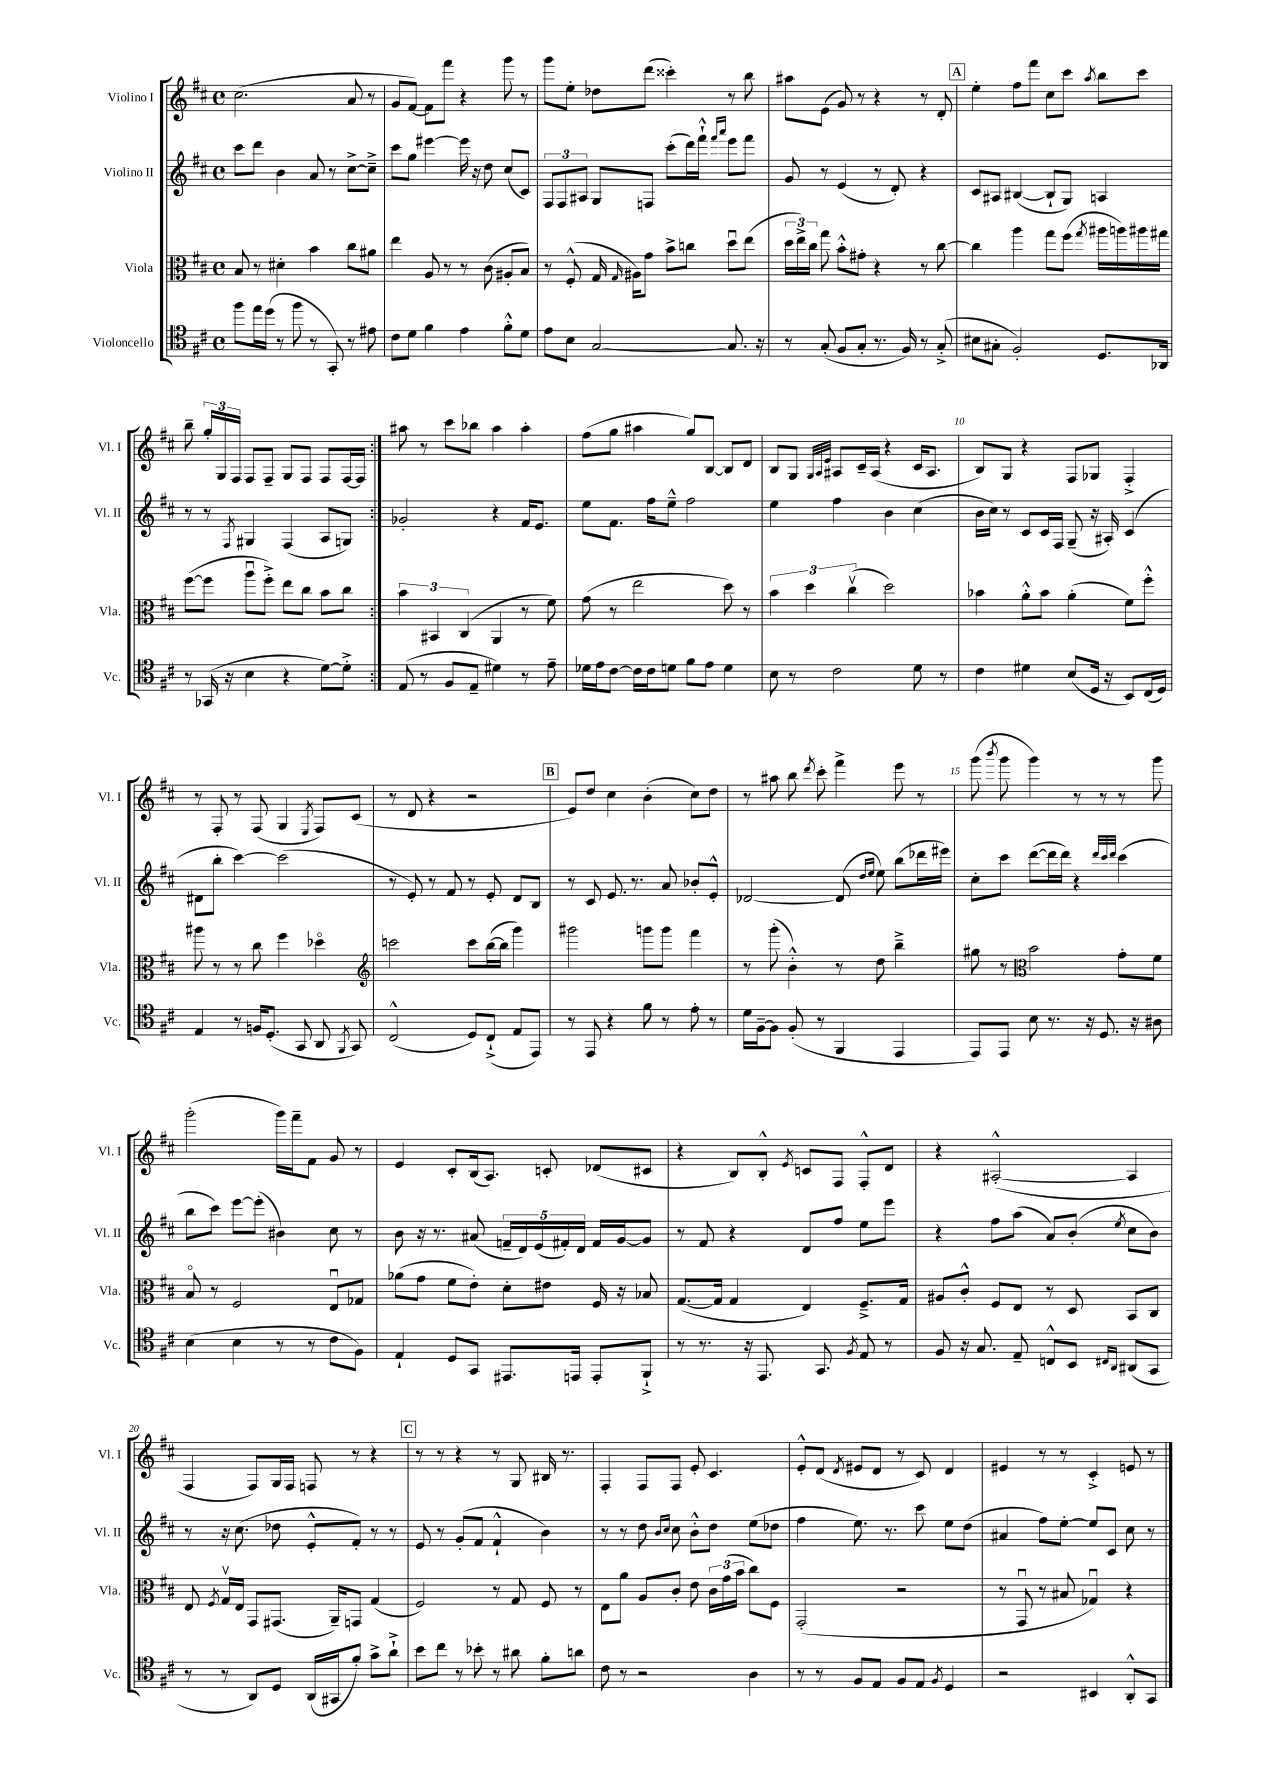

**kern	**kern	**kern	**kern
*staff4	*staff3	*staff2	*staff1
*clefC4	*clefC3	*clefG2	*clefG2
*k[f#c#]	*k[f#c#]	*k[f#c#]	*k[f#c#]
*M4/4	*M4/4	*M4/4	*M4/4
*met(c)	*met(c)	*met(c)	*met(c)
8ff#\L	8B/	8ccc#\L	(2.cc#\
16ee\L	8r	8ddd\J	.
(16dd\JJ	.	.	.
8r	4d#'\	4b\	.
8ff#\	.	.	.
8r	4b\	8a/	.
8GG'/)	.	8r	.
8r	8cc#\L	[8cc#^\L	8a/
8e#\	8a#\J	8cc#~^\]J	8r
=	=	=	=
8c#\L	4ee\	8ccc#\L	8g/L
8d\J	.	8gg\J	[8f#/J)
4f#\	8A/	[4eee#\	8f#\]L
.	8r	.	8fff#\J
4e\	8r	16eee#\]	4r
.	.	16r	.
.	(8c#\	8dd\	.
8f#'^^\L	8A#'/L	(8cc#/L	8ggg\
8d\J	8B/J)	8c#/J)	8r
=	=	=	=
8e\L	8r	12F#/L	8ggg\L
.	.	12F#/	.
8B\J	(8F#'^^/	.	8ee'\J
.	.	12A#/J	.
[2G/	16G/	8G/L	8dd-\L
.	16qqG/	.	.
.	16A#\LK)	.	.
.	8g\J	8F/J	(8ddd\J
.	8b^\L	(8ccc#'\L	4ccc##'\)
.	8cc\J	16ddd\L)	.
.	.	16fff#`^^\JJ	.
.	.	16qqfff#/LL	.
.	.	16qqaaa/JJ	.
8.G/]	8ddu\L	8eee\L	8r
.	(8ee\J	8fff#\J	8bb\
16r	.	.	.
=	=	=	=
8r	24dd\LL	8g/	8aa#\L
.	24ee^\)	.	.
.	24cc#\JJ	.	.
(8G'/	8gg\	8r	(8e\J
8F#/L	8b'^^\L	(4e/	8g/)
8G'/J	8g#'\J	.	8r
8.r	4r	8r	4r
.	.	8d'/)	.
16F#/)	.	.	.
8r	8r	4r	8r
(8G'^/	[8cc#\	.	8d'/
=	=	=	=
8B#\L	4cc#\]	8c#/L	4ee'\
8G#'\J	.	8A#/J	.
2F#'/)	4aa\	([4B#/	8ff#\L
.	.	.	8fff#\J
.	8gg\L	8B#`/]L	8cc#\L
.	(8ff#\J	8G/J)	8ccc#\J
.	8qgg/	.	8qaa/
8.D/L	16aa#\LL	4A/	8bb\L
.	16aa\)	.	.
.	16aa#\	.	8ccc#\J
16AA-/Jk	16gg#\JJ	.	.
=	=	=	=
8r	([8ff#\L	8r	8bb~\
(16GG-/	8ff#\]J	8r	24gg'/LL
.	.	.	24G/
16r	.	.	.
.	.	.	24F#/JJ
.	.	8qF#/	.
4B\	8aau\L	4G#/	8F#/L
.	8ff#'^\J)	.	8F#~/J
4r	8ee\L	(4F#/	8G/L
.	8cc#\J	.	8F#/J
[8d\L)	8b\L	8A/L	8F#/L
8d'^\]J	8cc#\J	8G/J)	[16F#/L
.	.	.	16F#/]JJ
=:|!	=:|!	=:|!	=:|!
(8E/	6b\	2g-'/	8aa#\
8r	.	.	8r
.	6BB#/	.	.
8F#/L	.	.	8ccc#\L
.	(6C#/	.	.
8E~/J	.	.	8bb-\J
4d#\)	4AA/	4r	4aa#\
8r	8r	16f#/LK	4aa#'\
.	.	8.e/J	.
8e~\	8f#\)	.	.
=	=	=	=
16d-\LL	(8g\	8ee\L	(8ff#\L
16e\J	.	.	.
[8c#\J	8r	8.f#\J	8gg\J
16c#\]LL	2ee\	.	4aa#\
16c#\J	.	16ff#\LK	.
8d\J	.	8ee~^^\J	.
8f#\L	.	2ff#\	8gg/L)
8e\J	.	.	[8B/J
4d\	8dd\)	.	8B/]L
.	8r	.	8d/J
=	=	=	=
8B\	6b\	4ee\	8B/L
8r	.	.	8G/J
.	6dd\	.	.
.	.	.	32qqG/LLL
.	.	.	32qqA/
.	.	.	32qqe/JJJ
2c#\	.	4ff#\	8A#/L
.	(6cc#v\	.	.
.	.	.	16c#~/L
.	.	.	(16A#/JJ
.	2dd\)	4b\	4r
8d\	.	(4cc#\	16c#/LK
.	.	.	8.A#/J
8r	.	.	.
=	=	=	=
4c#\	4b-\	16b\LL	8B/L)
.	.	16cc#\JJ)	.
.	.	8r	8G/J
4d#\	8a'^^\L	8c#/L	4r
.	8b-\J	16c#/L	.
.	.	16F#/JJ	.
(8B/L	(4a'\	(8G~/	8F#/L
16D/Jk	.	16r	8G-/J
16r	.	16A#'/)	.
8BB/L)	8f#\L)	(4c#/	4F#'^/
(16C#/L	8ff#'^^\J	.	.
16D/JJ)	.	.	.
=	=	=	=
4E/	8aa#\	8d#\L	8r
.	8r	8bb'\J	8F#'/
8r	8r	[4ccc#\)	8r
16F/LK	8cc#\	.	(8F#/
(8.D'/J	.	.	.
.	4ff#\	(2ccc#\]	4G/
8GG/	.	.	.
.	.	.	8qE/
8AA/	4dd-o\	.	8F#/L)
8qFF#/	.	.	.
8GG/)	.	.	(8c#/J
=	=	=	=
*	*clefG2	*	*
(2C#^^/	2ccc\	8r	8r
.	.	8e'/)	8d/
.	.	8r	4r
.	.	8f#/	.
8D/L)	8ccc\L	8r	2r
(8C#`^/J	([16bb\L	8e'/	.
.	16bb\]JJ	.	.
8E/L	4ggg\)	8d/L	.
8EE/J)	.	8B/J	.
=	=	=	=
8r	2ggg#\	8r	8e/L)
8EE/	.	8c#/	8dd/J
4r	.	8.e/	4cc#\
.	.	8.r	.
8f#\	8ggg\L	.	(4b'\
8r	8ggg\J	8a/	.
8e'\	4fff#\	8b-'/L	8cc#\L)
8r	.	8e'^^/J	8dd\J
=	=	=	=
16d\LL	8r	[2d-/	8r
[16F#~\J	.	.	.
8F#\]J	(8ggg'\	.	8aa#\
(8F#'/	4b'^^\)	.	8bb\
.	.	.	8qddd/
8r	.	.	8ccc#'\
4FF#/	8r	(8d-/]	4fff#^\
.	.	16qqdd/LL	.
.	.	16qqee/JJ	.
.	8dd\	8ee\)	.
4EE/	4bb~^\	(8bb\L	8eee\
.	.	16ddd-\L	8r
.	.	16eee#\JJ)	.
=	=	=	=
8EE/L)	8gg#\	8cc#'\L	(8ggg\
.	.	.	8qbbb/
8EE/J	8r	8ccc#\J	8ggg\
*	*clefC3	*	*
8B\	2b\	([8ddd\L	4ggg\)
8.r	.	16ddd\]L	.
.	.	16ddd\JJ)	.
.	.	4r	8r
16r	.	.	.
8.D/	.	.	8r
.	.	32qqddd/LLL	.
.	.	32qqccc#/	.
.	.	32qqddd/JJJ	.
.	8g'\L	(4ccc#\	8r
16r	.	.	.
8A#\	8f#\J	.	8ggg\
=	=	=	=
(4B\	8Bo/	8bb\L	(2ggg'\
.	8r	8ccc#\J)	.
4B\	2F#/	[8eee\L	.
.	.	(8eee'\]J	.
8r	.	4b#\)	16ggg\LL)
.	.	.	16fff#~\J
8r	.	.	8f#\J
8c#\L	8Eu/L	8cc#\	8g/
8F#\J)	8G-/J	8r	8r
=	=	=	=
4E`/	(8a-\L	8b\	4e/
.	8g\J	16r	.
.	.	8.r	.
8D/L	8f#\L	.	8c#'/L
8GG/J	8e'\J)	(8a#/	(16B/k
.	.	.	8.A/J)
8.EE#/L	8d'\L	20f~/LL	.
.	.	20d/)	.
.	.	(20e/	.
.	8e#\J	.	8c'/
.	.	20f#'/)	.
16EE/Jk	.	.	.
.	.	20d/JJ	.
8EE'/L	16F#/	16f#/LL	(8d-/L
.	16r	[16g/J	.
8FF#`^/J	8B-/	8g/]J	8c#/J
=	=	=	=
8r	([8.G/L	8r	4r
8.r	.	8f#/	.
.	16G/]Jk	.	.
.	4G/	4r	8B/L)
16r	.	.	.
8.EE/	.	.	8B'^^/J
.	.	.	8qe/
.	4E/)	8d/L	8c/L
8.GG/	.	.	.
.	.	8ff#/J	8F#/J
8qF#/	.	.	.
8E/	8.F#~^/L	8ee\L	8F#'^^/L
8r	.	8eee\J	8d/J
.	16G/Jk	.	.
=	=	=	=
8F#/	8A#/L	4r	4r
16r	8c#'^^/J	.	.
8.G/	.	.	.
.	8F#/L	8ff#\L	([2A#'^^/
8E~/	8E/J	(8aa\J	.
8C^^/L	8r	8a/L)	.
8BB/J	8D/	(8b'/J	.
16qqC#/LL	.	.	.
16qqAA/JJ	.	8qee/	.
(8AA#/L	8BB/L	8cc#\L	4A#/]
8GG/J	8C#/J	8b\J)	.
=	=	=	=
8r	8E/	8r	4F#/
.	8qF#/	.	.
8r	16Gv/LL	16r	.
.	16E/JJ	(8.cc#\	.
8AA/L)	8GG/L	.	8F#/L)
8D/J	(8.GG#/J	8dd-\	16G/L
.	.	.	16F#/JJ
(16AA/LL	.	8e'^^/L	8F/
16GG#/J	16AA~/LK)	.	.
8f#'/J)	8GG/J	8f#'/J)	8r
8g^\L	(4G/	8r	4r
8a`^\J	.	8r	.
=	=	=	=
8b\L	2F#/)	8e/	8r
8cc#\J	.	8r	8r
8r	.	(8g'/L	4r
8b-'\	.	8f#/J	.
8r	8r	4f#`^^/	8r
8a#\	8G/	.	8G/
8f#'\L	8F#/	4b\)	16B#/
.	.	.	8.r
8a\J	8r	.	.
=	=	=	=
8c#\	8E\L	8r	4F#'/
8r	8a\J	8r	.
2r	8A/L	8dd\	8F#/L
.	.	16qqb/LL	.
.	.	16qqcc#/JJ	.
.	8c#'/J	8cc#\	8F#/J
.	8e\	8b'^^\L	8e'/
.	24c#\LL	8dd\J	4.c#/
.	(24g\	.	.
.	24b\JJ	.	.
4A\	8cc#\L)	(8ee\L	.
.	8F#\J	8dd-\J	.
=	=	=	=
8r	(2GG'/	4ff#\	8e'^^/L
8r	.	.	(8d/J
.	.	.	8qd/
8F#/L	.	8.ee\)	8e#/L
8E/J	.	.	8d/J
.	.	8.r	.
8F#/L	2r	.	8r
8E/J	.	8ccc#\	8c#/)
8qF#/	.	.	.
4D/	.	8ee\L	4d/
.	.	(8dd\J	.
=	=	=	=
2r	8r	4a#/	4e#/
.	8GGu/	.	.
.	8r	8ff#\L)	8r
.	8B#/	[8ee'\J	8r
4BB#/	4G-u/)	8ee/]L	4c#'^/
.	.	8c#/J	.
8AA'^^/L	4r	8cc#\	8e/
8GG/J	.	8r	8r
==	==	==	==
*-	*-	*-	*-
